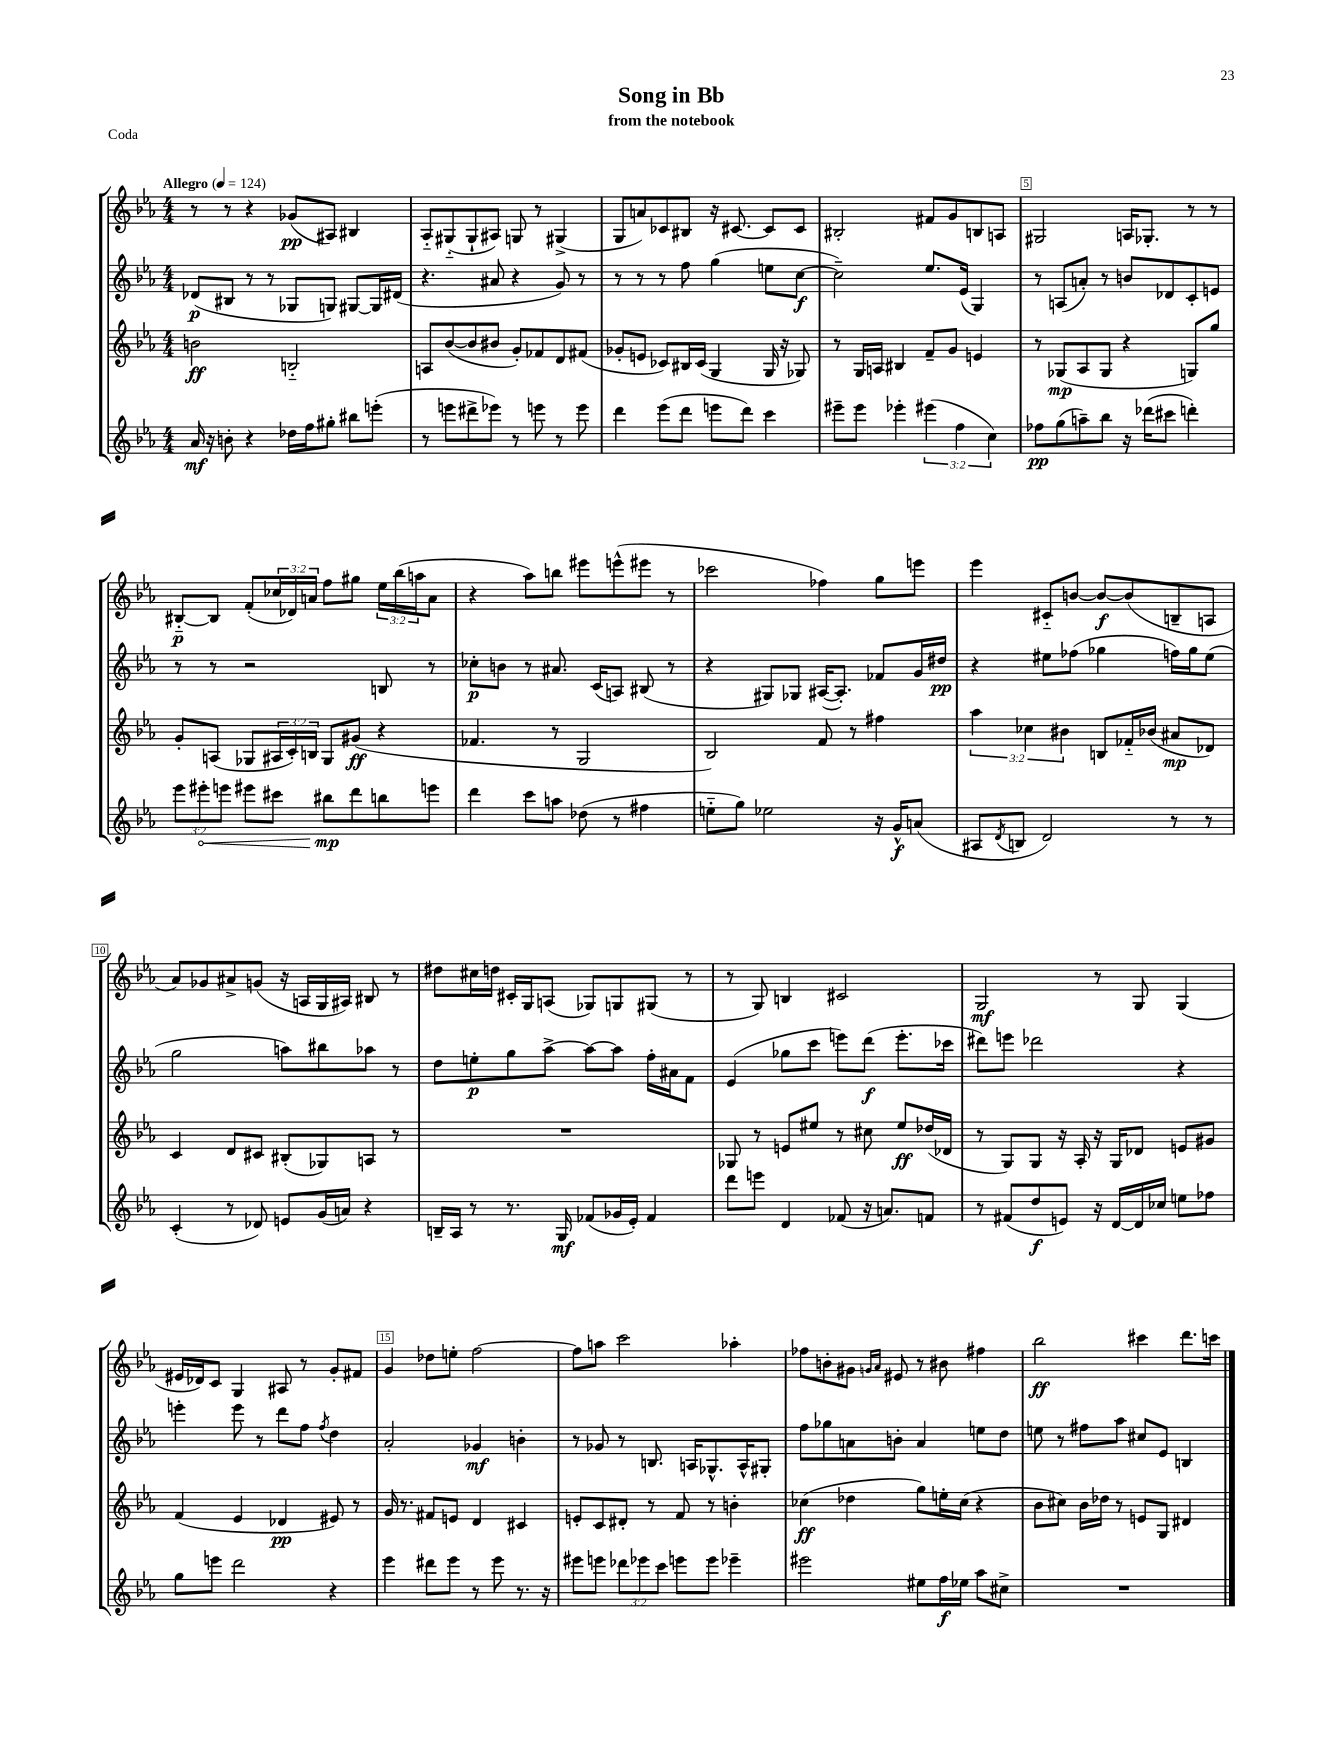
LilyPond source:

\header { title = "Song in Bb" subtitle = "from the notebook" piece = "Coda" }
<<
\new StaffGroup <<
\new Staff = "s0" {
    \clef treble \key ees \major \numericTimeSignature \time 4/4 \override Staff.TupletNumber.text = #tuplet-number::calc-fraction-text \tempo "Allegro" 4 = 124
    r8 r8 r4 ges'8\pp( ais8) bis4 |
    aes8-_ gis8-_( gis8-! ais8) g8 r8 gis4->( |
    g8 a'8) ces'8 bis8 r16 cis'8.~ cis'8 cis'8 |
    bis2-. fis'8 g'8 b8 a8 |
    gis2 a16 ges8.-. r8 r8 |
    bis8~-_\p bis8 f'8-.( \tuplet 3/2 { ces''16 des'16) a'16 } f''8 gis''8 \tuplet 3/2 { ees''16 bes''16( a''16 } a'8 |
    r4 aes''8) b''8 eis'''8 e'''8-^( eis'''8 r8 |
    ces'''2 fes''4) g''8 e'''8 |
    ees'''4 cis'8-_ b'8~ b'8~\f b'8( b8-- a8 |
    aes'8) ges'8 ais'8-> g'8( r16 a16 g16 ais16) bis8 r8 |
    dis''8 cis''16 d''16 cis'16-. g16 a8( ges8) g8 gis8( r8 |
    r8 g8) b4 cis'2 |
    g2\mf r8 g8 g4( |
    eis'16 des'16) c'8 g4 ais8 r8 g'8-. fis'8 |
    g'4 des''8 e''8-. f''2~ |
    f''8 a''8 c'''2 aes''4-. |
    fes''8 b'8-. gis'8 \grace { g'16 aes'16 } eis'8 r8 bis'8 fis''4 |
    bes''2\ff cis'''4 d'''8. c'''16 \bar "|." |
}
\new Staff = "s1" {
    \clef treble \key ees \major \numericTimeSignature \time 4/4
    des'8\p( bis8 r8 r8 ges8 g8) gis8~ gis16 dis'16( |
    r4. ais'8 r4 g'8) r8 |
    r8 r8 r8 f''8 g''4( e''8 c''8~\f |
    c''2--) ees''8. ees'16( g4) |
    r8 a8( a'8-.) r8 b'8 des'8 c'8-. e'8 |
    r8 r8 r2 b8 r8 |
    ces''8-.\p b'8 r8 ais'8. c'16( a8) bis8( r8 |
    r4 gis8) ges8 ais16~( ais8.-.) fes'8 g'16 dis''16\pp |
    r4 eis''8 fes''8( ges''4 f''16) ges''16 eis''8( |
    g''2 a''8) bis''8 aes''8 r8 |
    d''8 e''8-.\p g''8 aes''8~-> aes''8~ aes''8 f''16-. ais'16 f'8 |
    ees'4( ges''8 c'''8 e'''8) d'''8\f( e'''8.-. ces'''16 |
    dis'''8) e'''8 des'''2 r4 |
    e'''4-. e'''8 r8 d'''8 f''8 \acciaccatura { f''8 } d''4 |
    aes'2-. ges'4\mf b'4-. |
    r8 ges'8 r8 b8. a16 ges8.-^ a16-^ gis8-. |
    f''8 ges''8 a'8 b'8-. a'4 e''8 d''8 |
    e''8 r8 fis''8 aes''8 cis''8 ees'8 b4 \bar "|." |
}
\new Staff = "s2" {
    \clef treble \key ees \major \numericTimeSignature \time 4/4 \override Staff.TupletNumber.text = #tuplet-number::calc-fraction-text
    b'2\ff b2-_ |
    a8 bes'8~( bes'8 bis'8 g'8-.) fes'8 d'8 fis'8( |
    ges'8-. e'8 ces'8) bis16 ces'16( g4 g16 r16 ges8) |
    r8 g16 a16 bis4 f'8-- g'8 e'4 |
    r8 ges8\mp( aes8 ges8 r4 g8) g''8 |
    g'8-. a8( ges8 \tuplet 3/2 { ais16 c'16-.) b16 } ges8 gis'8\ff( r4 |
    fes'4. r8 g2 |
    bes2) f'8 r8 fis''4 |
    \tuplet 3/2 { aes''4 ces''4 bis'4 } b8 fes'16-_ bes'16( ais'8\mp des'8) |
    c'4 d'8 cis'8 bis8-.( ges8) a8 r8 |
    R1 |
    ges8 r8 e'8 eis''8 r8 cis''8 eis''8\ff des''16( des'16 |
    r8 g8) g8 r16 aes16-. r16 g16 des'8 e'8 gis'8 |
    f'4( ees'4 des'4\pp eis'8) r8 |
    g'16 r8. fis'8 e'8 d'4 cis'4 |
    e'8-. c'8 dis'8-. r8 f'8 r8 b'4-. |
    ces''4\ff( des''4 g''8) e''16-. ces''16( r4 |
    bes'8 cis''8) bes'16 des''16 r8 e'8 g8 dis'4 \bar "|." |
}
\new Staff = "s3" {
    \clef treble \key ees \major \numericTimeSignature \time 4/4 \override Staff.TupletNumber.text = #tuplet-number::calc-fraction-text
    aes'16\mf r16 b'8-. r4 des''16 f''16 gis''8-. bis''8 e'''8-.( |
    r8 e'''8 dis'''8-> ees'''8) r8 e'''8 r8 e'''8 |
    d'''4 ees'''8( d'''8 e'''8 d'''8) c'''4 |
    eis'''8-- eis'''8 ees'''4-. \tuplet 3/2 { eis'''4( f''4 c''4) } |
    fes''8\pp g''8( a''8--) bes''8 r16 des'''16( cis'''8 d'''4-.) |
    \tuplet 3/2 { ees'''8 \once \override Hairpin.circled-tip = ##t eis'''8-.\< e'''8 } eis'''8 cis'''8 bis''8\mp\! d'''8 b''8 e'''8 |
    d'''4 c'''8 a''8 des''8( r8 fis''4 |
    e''8-_ g''8) ees''2 r16 g'16-^\f a'8( |
    ais8 \acciaccatura { d'8 } b8 d'2) r8 r8 |
    c'4-.( r8 des'8) e'8 g'16( a'16) r4 |
    b16-- aes16 r8 r8. g16\mf fes'8( ges'16 ees'16-.) fes'4 |
    d'''8 e'''8 d'4 fes'8( r16 a'8.) f'8 |
    r8 fis'8( d''8\f e'8) r16 d'16~ d'16 ces''16 e''8 fes''8 |
    g''8 e'''8 d'''2 r4 |
    ees'''4 dis'''8 ees'''8 r8 ees'''8 r8. r16 |
    eis'''8 e'''8 \tuplet 3/2 { des'''8 ees'''8 c'''8 } e'''8 e'''8 ees'''4-- |
    eis'''2 eis''8 f''16\f ees''16 aes''8 cis''8-> |
    R1 \bar "|." |
}
>>
>>
\layout { \context { \Score \override BarNumber.break-visibility = ##(#f #t #t) barNumberVisibility = #(every-nth-bar-number-visible 5) \override BarNumber.stencil = #(make-stencil-boxer 0.1 0.3 ly:text-interface::print) } }
